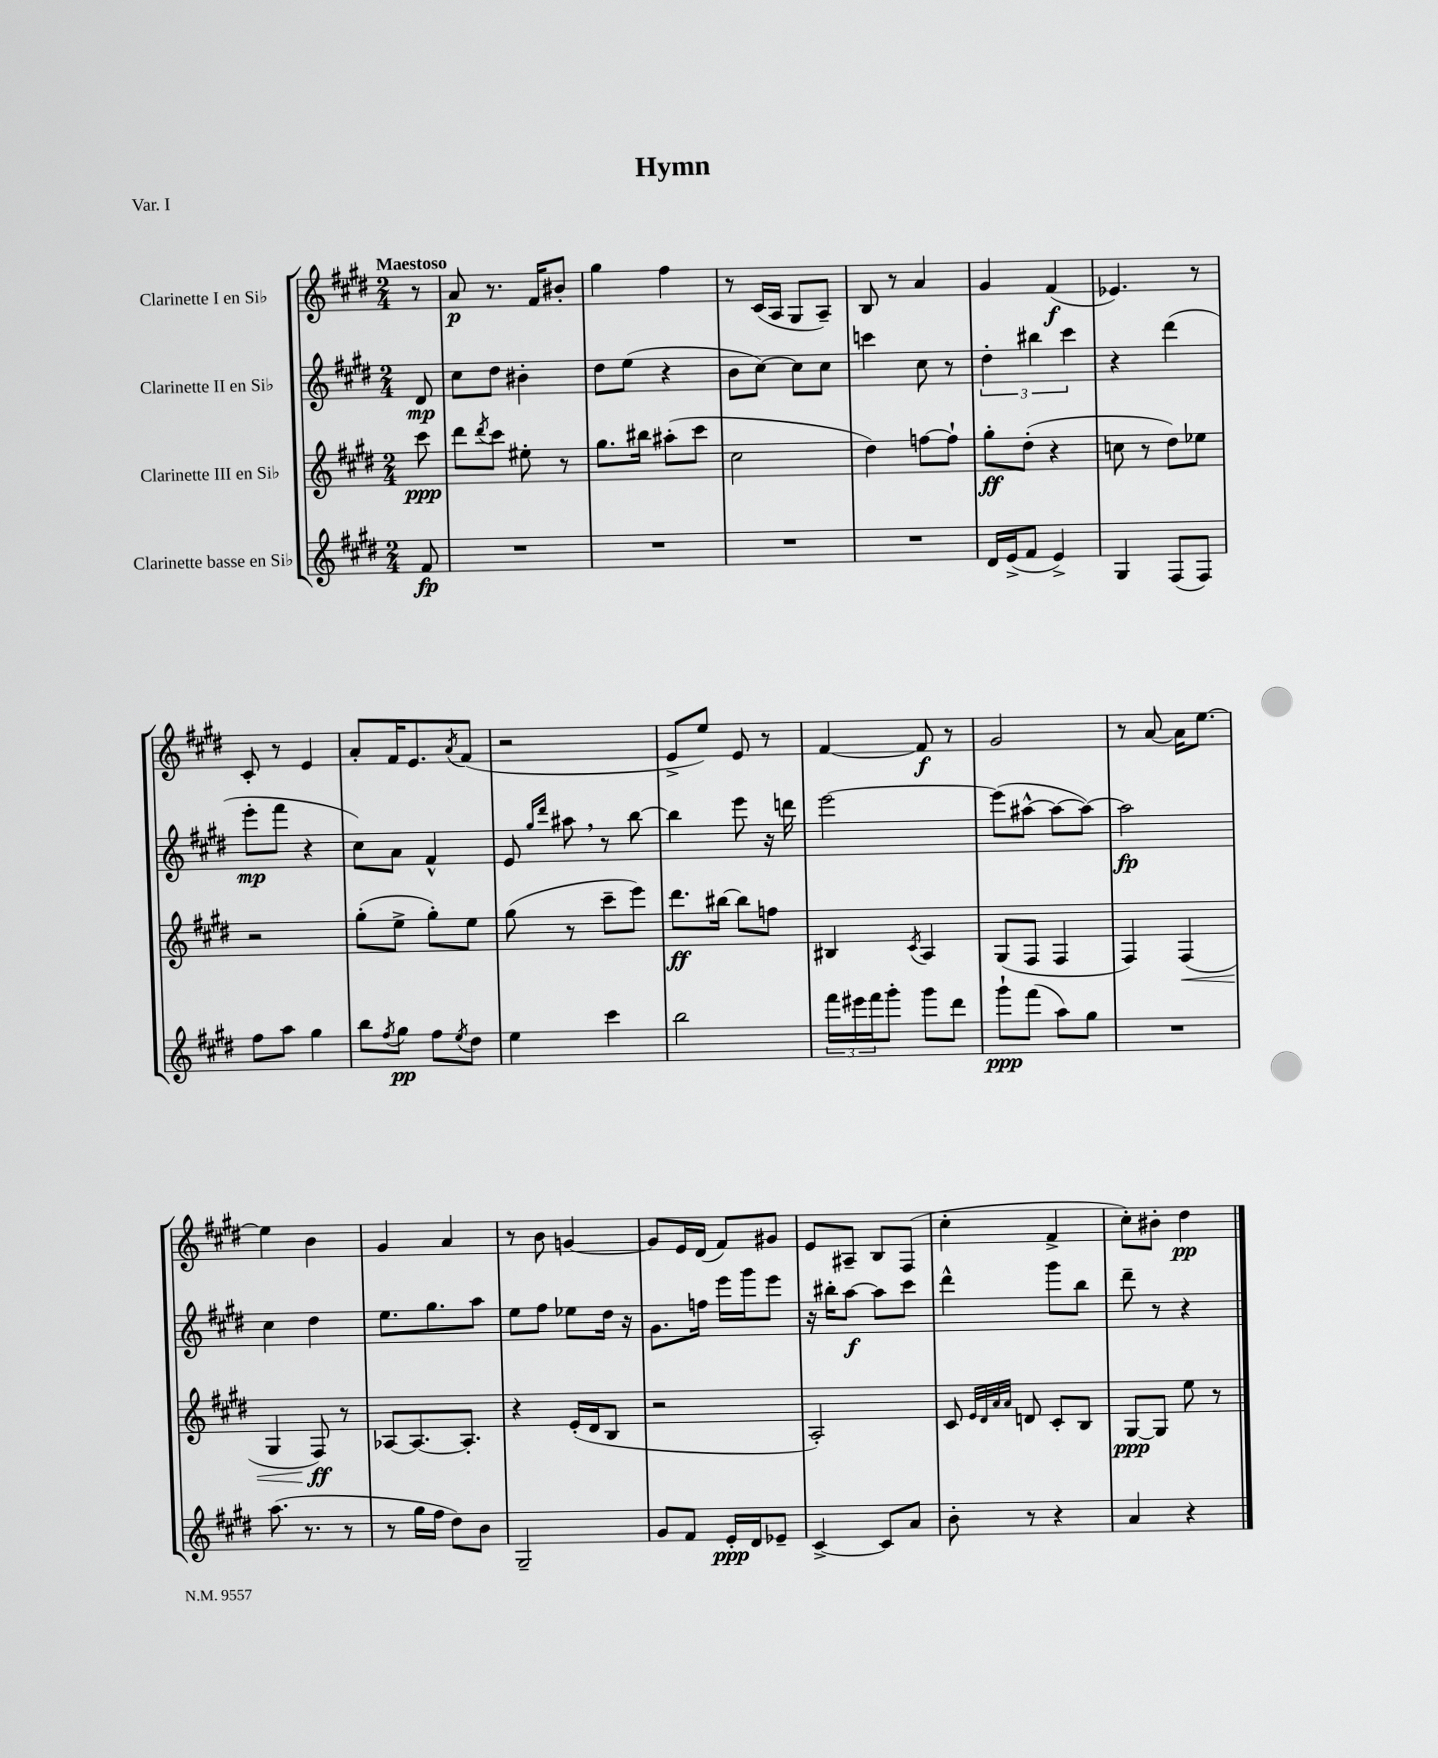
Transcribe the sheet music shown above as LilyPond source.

\header { title = "Hymn" piece = "Var. I" }
<<
\new StaffGroup <<
\new Staff = "s0" \with { instrumentName = "Clarinette I en Sib" } {
    \clef treble \key e \major \numericTimeSignature \time 2/4 \partial 8 \tempo "Maestoso"
    r8 |
    a'8\p r8. fis'16 bis'8-. |
    gis''4 fis''4 |
    r8 cis'16( a16 gis8 a8--) |
    b8 r8 a'4 |
    gis'4 fis'4\f( |
    ees'4.) r8 |
    cis'8-. r8 e'4 |
    a'8-. fis'16 e'8. \acciaccatura { a'8 } fis'8( |
    r2 |
    e'8-> e''8) e'8 r8 |
    fis'4~ fis'8\f r8 |
    gis'2 |
    r8 a'8~ a'16 e''8.~ |
    e''4 b'4 |
    gis'4 a'4 |
    r8 b'8 g'4~ |
    g'8 e'16 dis'16( fis'8) gis'8 |
    e'8 ais8-- b8 fis8( |
    cis''4-. fis'4-> |
    cis''8-.) bis'8-. dis''4\pp \bar "|." |
}
\new Staff = "s1" \with { instrumentName = "Clarinette II en Sib" } {
    \clef treble \key e \major \numericTimeSignature \time 2/4 \partial 8
    dis'8\mp |
    cis''8 dis''8 bis'4-. |
    dis''8 e''8( r4 |
    b'8 cis''8~) cis''8 cis''8 |
    c'''4 cis''8 r8 |
    \tuplet 3/2 { dis''4-. bis''4 cis'''4 } |
    r4 dis'''4( |
    e'''8-.\mp fis'''8 r4 |
    cis''8) a'8 fis'4-^ |
    e'8 \grace { gis''16 dis'''16 } ais''8 \breathe r8 b''8~ |
    b''4 e'''8 r16 d'''16 |
    e'''2~ |
    e'''8( ais''8~-^ ais''8~ ais''8~) |
    ais''2\fp |
    cis''4 dis''4 |
    e''8. gis''8. a''8 |
    e''8 fis''8 ees''8 dis''16 r16 |
    gis'8. f''16 e'''16 gis'''16 e'''8 |
    r16 bis''16-. a''8~\f a''8 cis'''8 |
    dis'''4-^ gis'''8 b''8 |
    dis'''8-- r8 r4 \bar "|." |
}
\new Staff = "s2" \with { instrumentName = "Clarinette III en Sib" } {
    \clef treble \key e \major \numericTimeSignature \time 2/4 \partial 8
    cis'''8\ppp |
    dis'''8 \acciaccatura { dis'''8 } cis'''8 eis''8-. r8 |
    gis''8. bis''16 ais''8-.( cis'''8 |
    cis''2 |
    dis''4) f''8~ f''8-! |
    gis''8-.\ff dis''8-.( r4 |
    c''8 r8 dis''8) ees''8 |
    r2 |
    gis''8-.( e''8-> gis''8-.) e''8 |
    gis''8( r8 cis'''8-- e'''8) |
    dis'''8.\ff bis''16~ bis''8 f''8 |
    bis4 \acciaccatura { cis'8 } a4 |
    gis8( fis8 fis4 |
    fis4) fis4\<( |
    gis4 fis8\ff\!) r8 |
    aes8~ aes8.~ aes8.-. |
    r4 e'16-.( dis'16 b8 |
    r2 |
    a2-.) |
    cis'8 \grace { e'32 dis'32 a'32 a'32 } d'8 cis'8-. b8 |
    gis8~\ppp gis8 e''8 r8 \bar "|." |
}
\new Staff = "s3" \with { instrumentName = "Clarinette basse en Sib" } {
    \clef treble \key e \major \numericTimeSignature \time 2/4 \partial 8
    fis'8\fp |
    R2 |
    R2 |
    R2 |
    R2 |
    dis'16 e'16->( fis'8 e'4->) |
    gis4 fis8( fis8) |
    fis''8 a''8 gis''4 |
    b''8 \acciaccatura { fis''8 } gis''8\pp fis''8 \acciaccatura { e''8 } dis''8 |
    e''4 cis'''4 |
    b''2 |
    \tuplet 3/2 { fis'''16 eis'''16 fis'''16 } gis'''8-. gis'''8 dis'''8 |
    gis'''8-!\ppp fis'''8( a''8) gis''8 |
    R2 |
    a''8.( r8. r8 |
    r8 gis''16 fis''16 dis''8) b'8 |
    gis2-- |
    gis'8 fis'8 e'16-.\ppp dis'16 ees'8-- |
    cis'4~-> cis'8 a'8 |
    b'8-. r8 r4 |
    a'4 r4 \bar "|." |
}
>>
>>
\layout { \context { \Score \remove "Bar_number_engraver" } }
